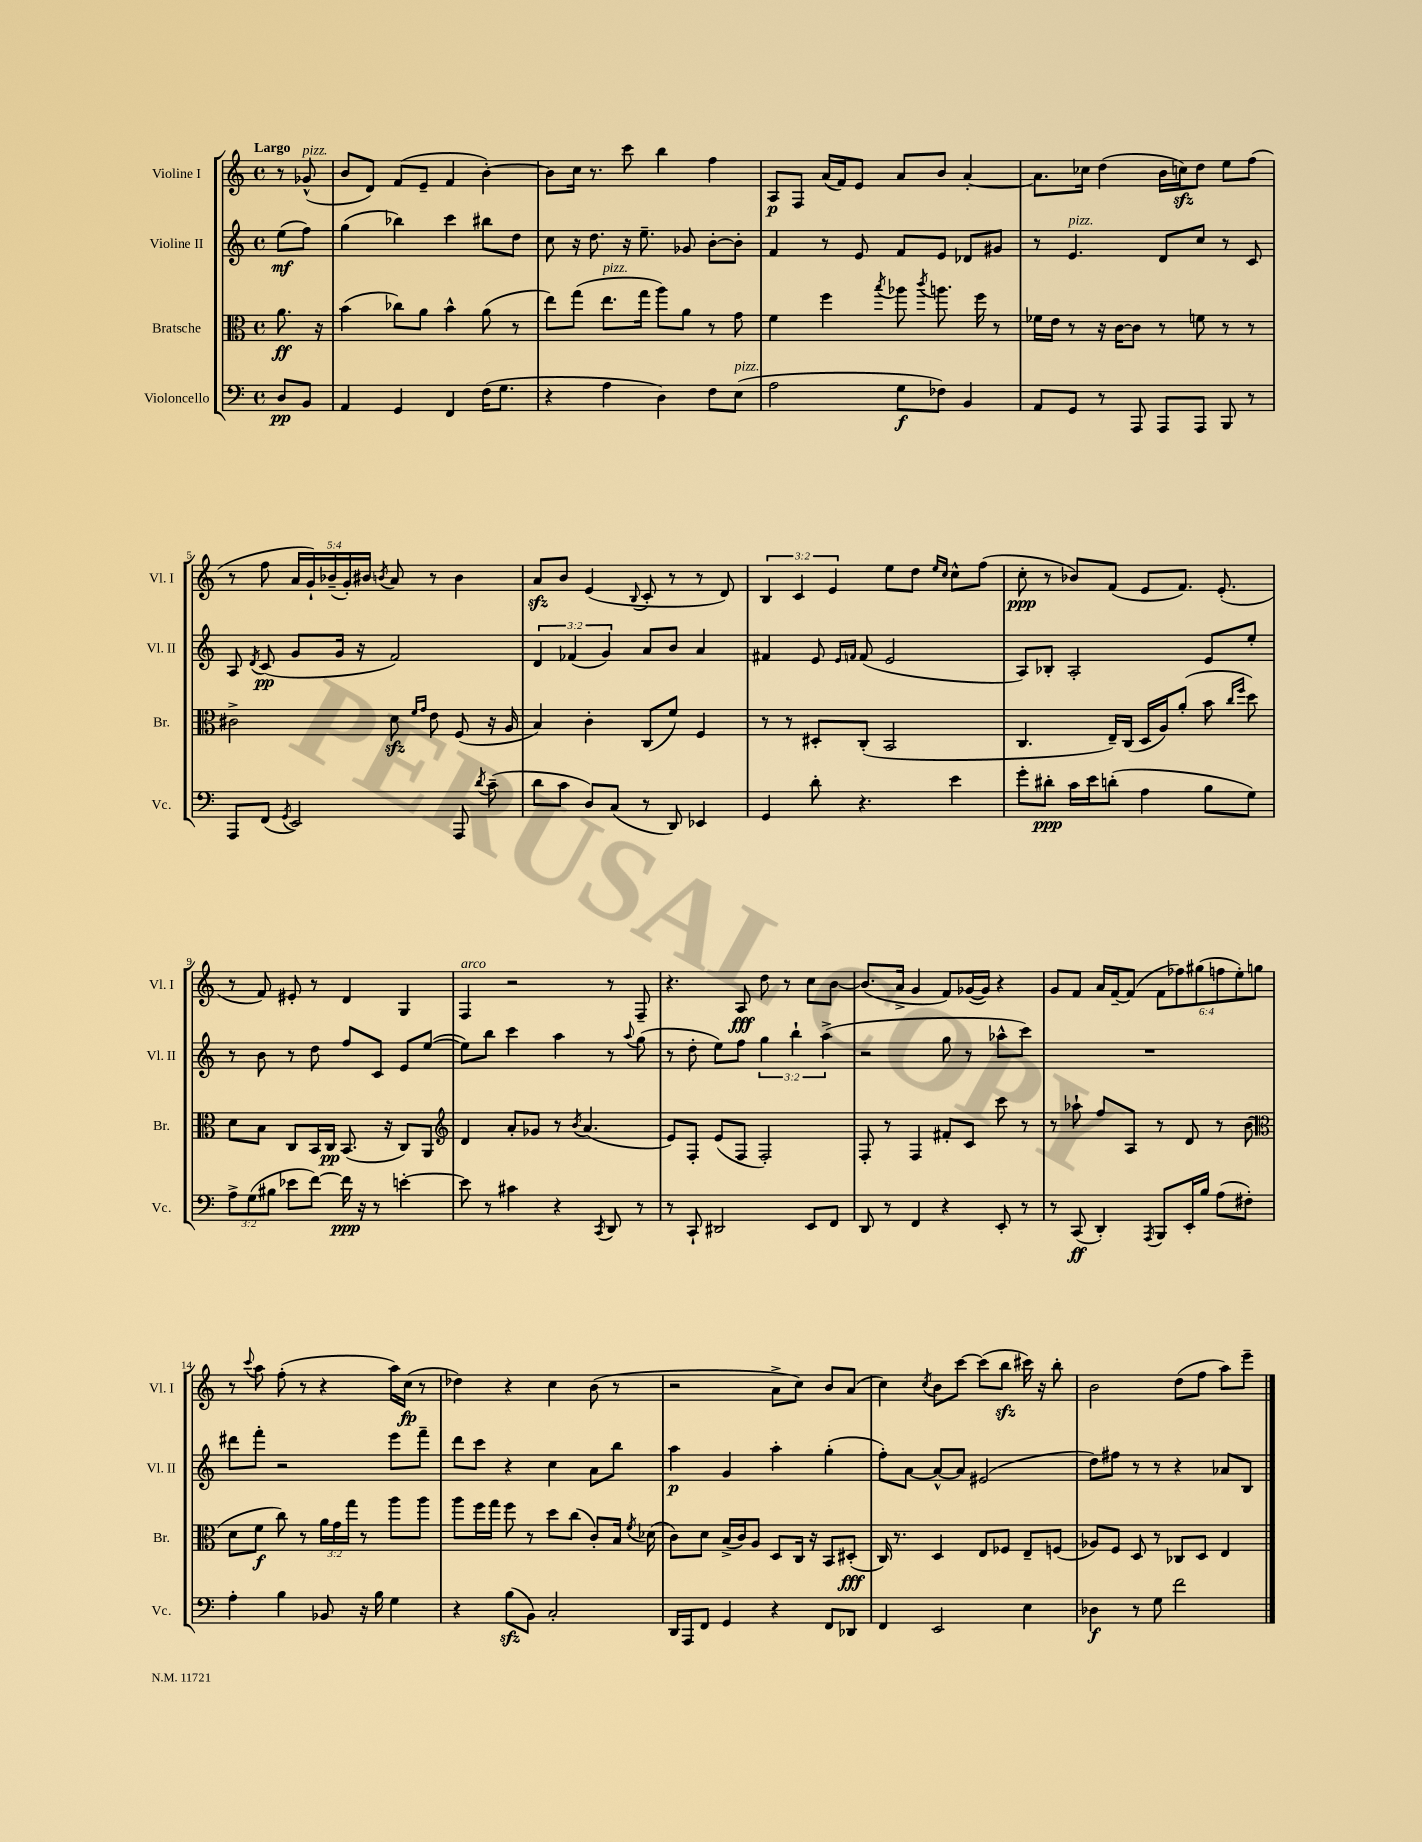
<<
\new StaffGroup <<
\new Staff = "s0" \with { instrumentName = "Violine I" shortInstrumentName = "Vl. I" } {
    \clef treble \key c \major \defaultTimeSignature \time 4/4 \override Staff.TupletNumber.text = #tuplet-number::calc-fraction-text \partial 4 \tempo "Largo"
    \autoBeamOff r8 ges'8-^^\markup { \italic "pizz." }( |
    b'8[ d'8]) f'8[( e'8]-- f'4 b'4~-.) |
    b'8[ c''16] r8. c'''8 b''4 f''4 |
    a8[\p f8] a'16[( f'16) e'8] a'8[ b'8] a'4~-. |
    a'8.[ ces''16] d''4( b'16[ c''16\sfz) d''8] e''8[ f''8]( |
    r8 f''8 \tuplet 5/4 { a'16[ g'16-!) bes'16--( g'16-.) bis'16] } \acciaccatura { b'8 } a'8 r8 b'4 |
    a'8[\sfz b'8] e'4( \appoggiatura { b8 } c'8-. r8 r8 d'8) |
    \tuplet 3/2 { b4 c'4 e'4 } e''8[ d''8] \grace { e''16[ c''16] } c''8[-^ f''8]( |
    c''8-.\ppp r8 bes'8[) f'8]( e'8[ f'8.]) e'8.-.( |
    r8 f'8) eis'8-. r8 d'4 g4 |
    f4^\markup { \italic "arco" } r2 r8 f8-- |
    r4. a8\fff d''8 r8 c''8[ b'8]~ |
    b'8.[( a'16]-> g'4 f'8[) ges'16~( ges'16]) r4 |
    g'8[ f'8] a'16[ f'16~-- f'8]( \tuplet 6/4 { f'8[ fes''8) gis''8( f''8 e''8-.) g''8] } |
    r8 \appoggiatura { c'''8 } a''8 f''8-.( r8 r4 a''16[) c''16]\fp( r8 |
    des''4) r4 c''4 b'8( r8 |
    r2 a'8[-> c''8]) b'8[ a'8]( |
    c''4) \acciaccatura { c''8 } b'8[ c'''8]~ c'''8[( b''8]\sfz cis'''16) r16 b''8-. |
    b'2 d''8[( f''8] a''8[) e'''8]-- \bar "|." |
}
\new Staff = "s1" \with { instrumentName = "Violine II" shortInstrumentName = "Vl. II" } {
    \clef treble \key c \major \defaultTimeSignature \time 4/4 \override Staff.TupletNumber.text = #tuplet-number::calc-fraction-text \partial 4
    \autoBeamOff e''8[\mf( f''8]) |
    g''4( bes''4) c'''4 bis''8[ d''8] |
    c''8 r16 d''8. r16 e''8.-- ges'8 b'8[~-. b'8]-. |
    f'4 r8 e'8 f'8[ e'8] des'8[ gis'8] |
    r8 e'4.^\markup { \italic "pizz." } d'8[ c''8] r8 c'8 |
    a8 \acciaccatura { d'8 } c'8\pp( g'8[ g'16] r16 f'2) |
    \tuplet 3/2 { d'4 fes'4( g'4) } a'8[ b'8] a'4 |
    fis'4 e'8 \grace { e'16[ f'16] } f'8( e'2 |
    a8[) bes8]-. a2-. e'8[ e''8]-. |
    r8 b'8 r8 d''8 f''8[ c'8] e'8[ e''8]~( |
    e''8[) b''8] c'''4 a''4 r8 \appoggiatura { a''8 } g''8( |
    r8 d''8-. e''8[) f''8] \tuplet 3/2 { g''4 b''4-! a''4->( } |
    r2 g''8 r8 aes''8[-^ c'''8]) |
    R1 |
    dis'''8[ f'''8]-. r2 e'''8[ f'''8]-- |
    d'''8[ c'''8] r4 c''4 a'8[ b''8] |
    a''4\p g'4 a''4-. g''4-.( |
    f''8[-.) a'8]~ a'8[~-^ a'8] eis'2( |
    d''8[) fis''8] r8 r8 r4 aes'8[ b8] \bar "|." |
}
\new Staff = "s2" \with { instrumentName = "Bratsche" shortInstrumentName = "Br." } {
    \clef alto \key c \major \defaultTimeSignature \time 4/4 \override Staff.TupletNumber.text = #tuplet-number::calc-fraction-text \partial 4
    \autoBeamOff a'8.\ff r16 |
    b'4( ces''8[) a'8] b'4-^ a'8( r8 |
    e''8[) g''8]( e''8.[^\markup { \italic "pizz." } g''16] a''8[) a'8] r8 g'8 |
    f'4 f''4 \acciaccatura { b''8 } aes''8 \acciaccatura { c'''8 } a''8. f''16 r8 |
    fes'16[ e'16] r8 r16 c'16[~ c'8] r8 f'8 r8 r8 |
    cis'2-> d'8\sfz \grace { f'16[ g'16] } e'8 f8( r16 a16 |
    b4) c'4-. c8[( f'8]) f4 |
    r8 r8 dis8[-. c8]-.( b,2 |
    c4. e16[--) c16]( d16[ a16) a'8]-.( b'8 \grace { c''16[ f''16] } d''8) |
    d'8[ b8] c8[ b,16 c16]\pp b,8.( r16 c8[) a,8] |
    \clef treble d'4 a'8[-. ges'8] r8 \acciaccatura { b'8 } a'4.( |
    e'8[) f8]-. e'8[( f8] f2-.) |
    f8-. r8 f4 fis'8[-. c'8] c'''8 r8 |
    r8 aes''8-! f''8[ a8] r8 d'8 r8 b'8( |
    \clef alto d'8[ f'8]\f c''8) r8 \tuplet 3/2 { a'16[ g'16 g''16] } r8 a''8[ a''8] |
    a''8[ f''16 g''16] f''8 r8 d''8[ c''8]( c'8[-.) b16] \acciaccatura { f'8 } des'16( |
    c'8[) d'8] b16[->( c'16) a8] d8[ c16] r16 b,8[ dis8]-.\fff( |
    c16) r8. d4 e8[ fes8] e8[-- f8]( |
    aes8[) f8] d8 r8 ces8[ d8] e4 \bar "|." |
}
\new Staff = "s3" \with { instrumentName = "Violoncello" shortInstrumentName = "Vc." } {
    \clef bass \key c \major \defaultTimeSignature \time 4/4 \override Staff.TupletNumber.text = #tuplet-number::calc-fraction-text \partial 4
    \autoBeamOff d8[\pp b,8] |
    a,4 g,4 f,4 f16[( g8.] |
    r4 a4 d4) f8[ e8]^\markup { \italic "pizz." }( |
    a2 g8[\f fes8]) b,4 |
    a,8[ g,8] r8 a,,8 a,,8[ a,,8] b,,8 r8 |
    a,,8[ f,8]( \acciaccatura { g,8 } e,2) a,,8 \acciaccatura { d'8 } c'8--( |
    d'8[ c'8] d8[) c8]( r8 d,8) ees,4 |
    g,4 d'8-. r4. e'4 |
    g'8[-. dis'8]-.\ppp c'16[ e'16 d'8]-.( a4 b8[ g8]) |
    \tuplet 3/2 { a8[-> g8( bis8] } ees'8[ f'8]~) f'16\ppp r16 r8 e'4~-. |
    e'8 r8 cis'4 r4 \acciaccatura { c,8 } d,8 r8 |
    r8 c,8-! dis,2 e,8[ f,8] |
    d,8 r8 f,4 r4 e,8-. r8 |
    r8 c,8\ff( d,4-.) \acciaccatura { a,,8 } b,,8[ e,16-. b16] a8[( fis8]-.) |
    a4-. b4 bes,8 r16 b16 g4 |
    r4 b8[\sfz( b,8]) c2-. |
    d,16[ a,,16 f,8] g,4 r4 f,8[ des,8] |
    f,4 e,2 e4 |
    des4\f r8 g8 f'2 \bar "|." |
}
>>
>>
